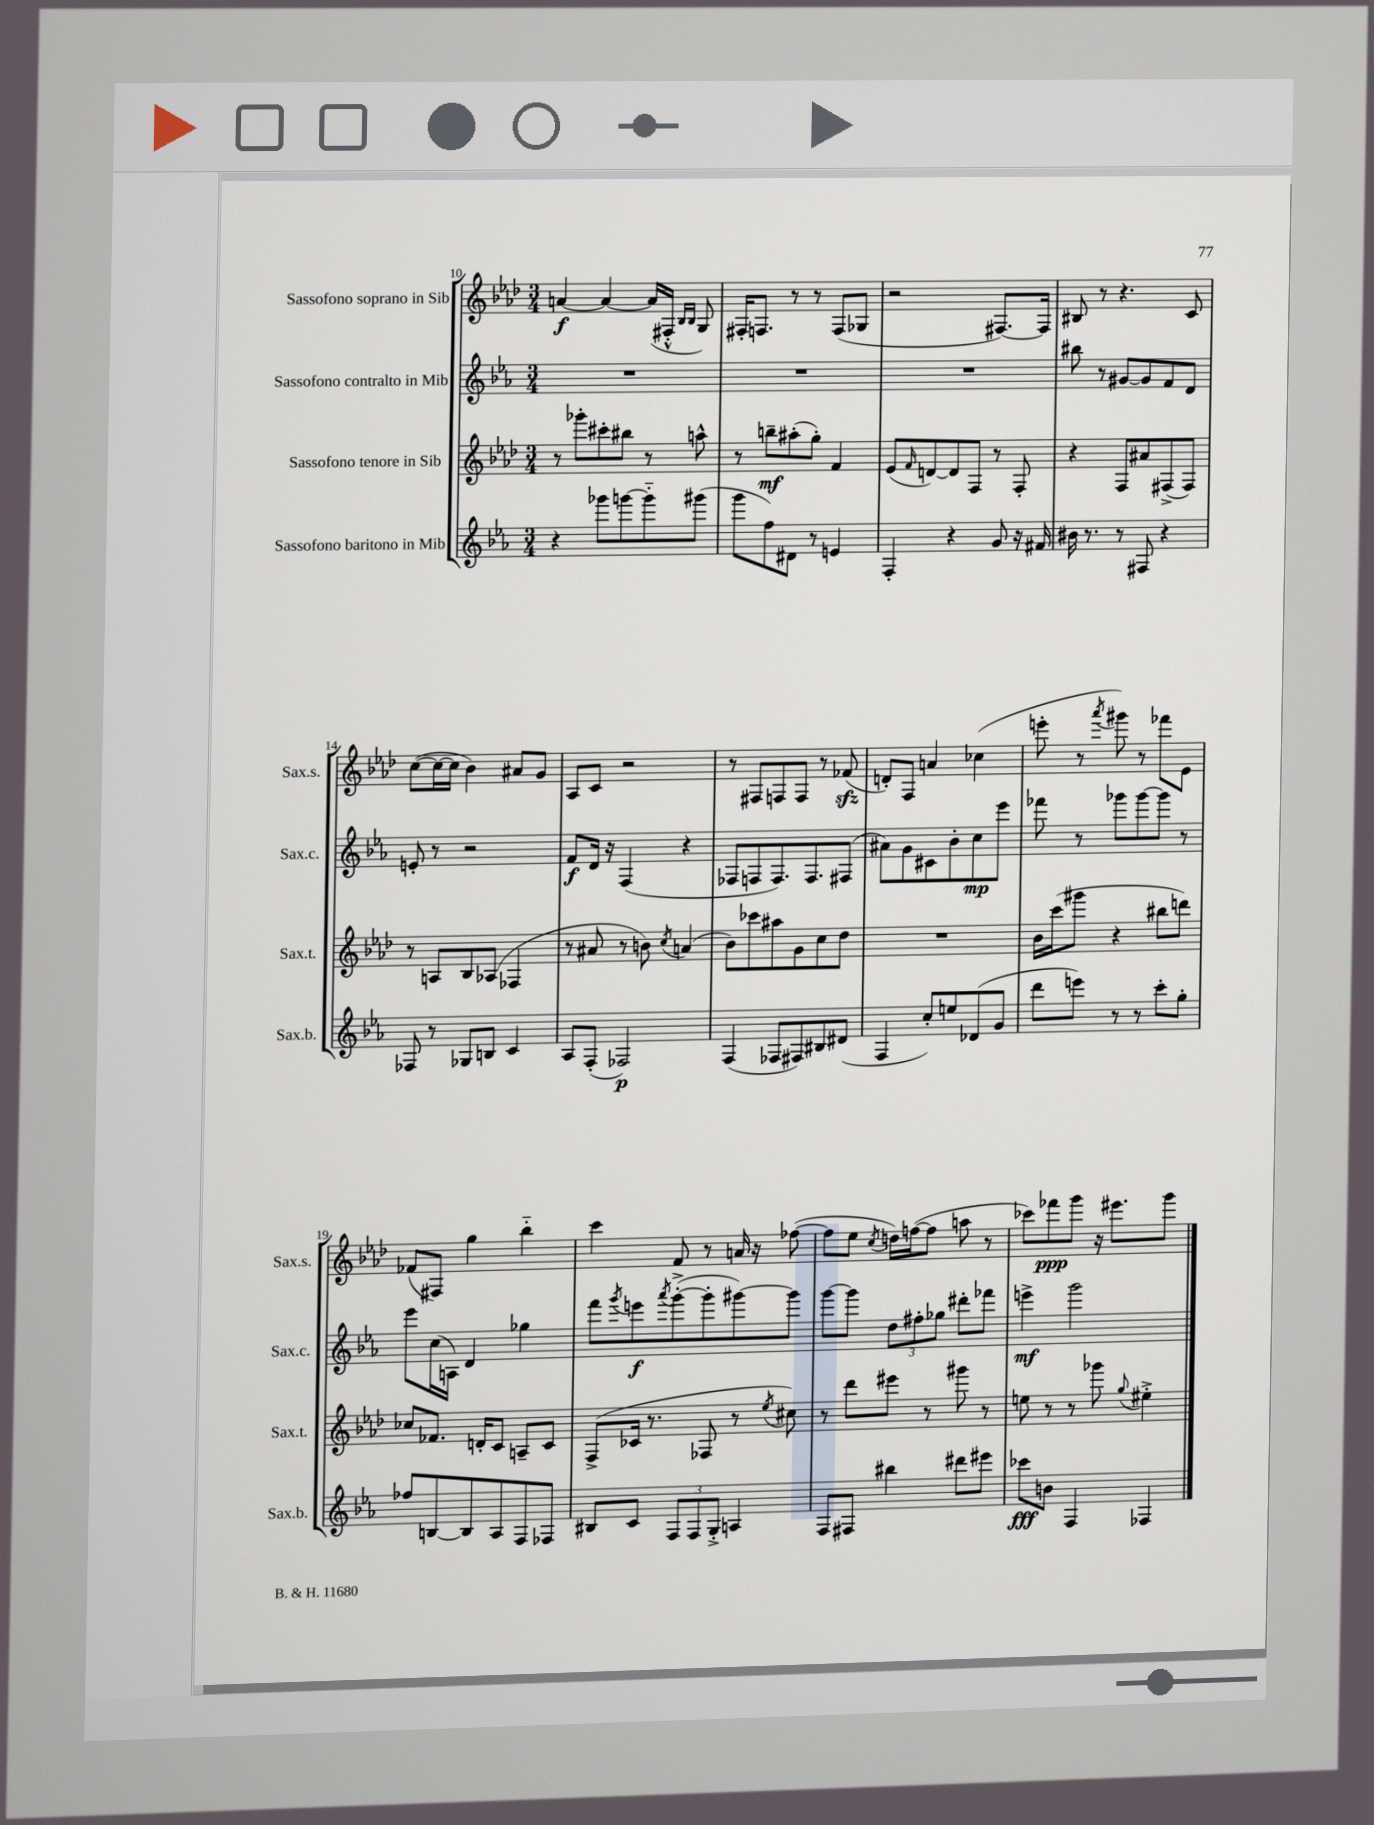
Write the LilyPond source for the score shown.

<<
\new StaffGroup <<
\new Staff = "s0" \with { instrumentName = "Sassofono soprano in Sib" shortInstrumentName = "Sax.s." } {
    \clef treble \key aes \major \numericTimeSignature \time 3/4
    a'4~\f a'4~ a'16( fis16-.-^ \grace { bes16 bes16 } g8) |
    fis16-. f8. r8 r8 f8( ges8 |
    r2 fis8.~) fis16 |
    bis8 r8 r4. c'8 |
    c''8~( c''16~ c''16 bes'4) ais'8 g'8 |
    aes8 c'8 r2 |
    r8 fis8 f8 f8 r8 fes'8\sfz( |
    d'8-.) f8 a'4 ces''4( |
    e'''8-. r8 \acciaccatura { aes'''8 } gis'''8) r8 fes'''8 ees'8 |
    fes'8( fis8) g''4 bes''4-_ |
    c'''4 f'8 r8 a'16 r16 fes''8~( |
    fes''8 ees''8 \acciaccatura { c''8 } d''16) f''16~( f''8 a''8 r8 |
    ces'''8) fes'''8\ppp g'''8 r16 eis'''8. g'''8 \bar "|." |
}
\new Staff = "s1" \with { instrumentName = "Sassofono contralto in Mib" shortInstrumentName = "Sax.c." } {
    \clef treble \key ees \major \numericTimeSignature \time 3/4
    R2. |
    R2. |
    R2. |
    bis''8 r8 gis'8~ gis'8 f'8 d'8 |
    e'8-. r8 r2 |
    f'8\f d'16 r16 f4( r4 |
    fes8 f8 f8.) f8. fis8( |
    ais'8) g'8 cis'8 bes'8-. c''8\mp ees'''8 |
    fes'''8 r8 ges'''8 ges'''8~ ges'''8 r8 |
    ees'''8 c''16( a16) d'4 ges''4 |
    f'''8 \acciaccatura { g'''8 } e'''8\f \acciaccatura { aes'''8 } g'''8~-.->( g'''8-. gis'''8~) gis'''8 |
    g'''8~ g'''8 \tuplet 3/2 { d''8 fis''8-. ges''8 } dis'''8-. fes'''8 |
    e'''4->\mf g'''2 \bar "|." |
}
\new Staff = "s2" \with { instrumentName = "Sassofono tenore in Sib" shortInstrumentName = "Sax.t." } {
    \clef treble \key aes \major \numericTimeSignature \time 3/4
    r8 ges'''8-. cis'''8-. bis''8 r8 a''8-^ |
    r8 b''8--\mf ais''8-.( g''8-.) f'4 |
    ees'8( \grace { f'16 } d'8~) d'8 f8 r8 f8-. |
    r4 f8 ais'8 fis8->( fis8) |
    r8 a8 bes8 aes8( fes4 |
    r8 ais'8 r8 b'8) \acciaccatura { c''8 } a'4( |
    bes'8) ces'''8 ais''8 g'8 c''8 des''8 |
    R2. |
    bes'16 c'''16( gis'''8 r4 bis''8 d'''8) |
    ces''8 fes'8. d'16-. c'8 a8-- c'8 |
    f8->( ces'16 r8. fes8 r8 \acciaccatura { ees''8 } cis''8) |
    r8 des'''8 eis'''8 r8 gis'''8 r8 |
    e''8 r8 r8 ges'''8 \appoggiatura { g''8 } eis''4-.-> \bar "|." |
}
\new Staff = "s3" \with { instrumentName = "Sassofono baritono in Mib" shortInstrumentName = "Sax.b." } {
    \clef treble \key ees \major \numericTimeSignature \time 3/4
    r4 ges'''8 g'''8~ g'''8-_ gis'''8( |
    g'''8 f''8) dis'8 r8 e'4 |
    f4-. r4 g'8 r16 fis'16 |
    bis'16 r8. r8 fis8 r4 |
    fes8 r8 ges8 b8 c'4 |
    aes8 f8-.( fes2\p) |
    f4( fes8 fis8) bis8 dis'8( |
    f4 c''8-.) e''8 des'8( g'8 |
    d'''8 e'''8) r8 r8 c'''8-. g''8-. |
    fes''8 b8~ b8 aes8 f8 fes8 |
    bis8 c'8 \tuplet 3/2 { f8 f8 g8-.-> } a4 |
    f8 fis8 bis''4 dis'''8 eis'''8 |
    ces'''8\fff b'8 f4 fes4 \bar "|." |
}
>>
>>
\layout { \context { \Score currentBarNumber = #10 } }
